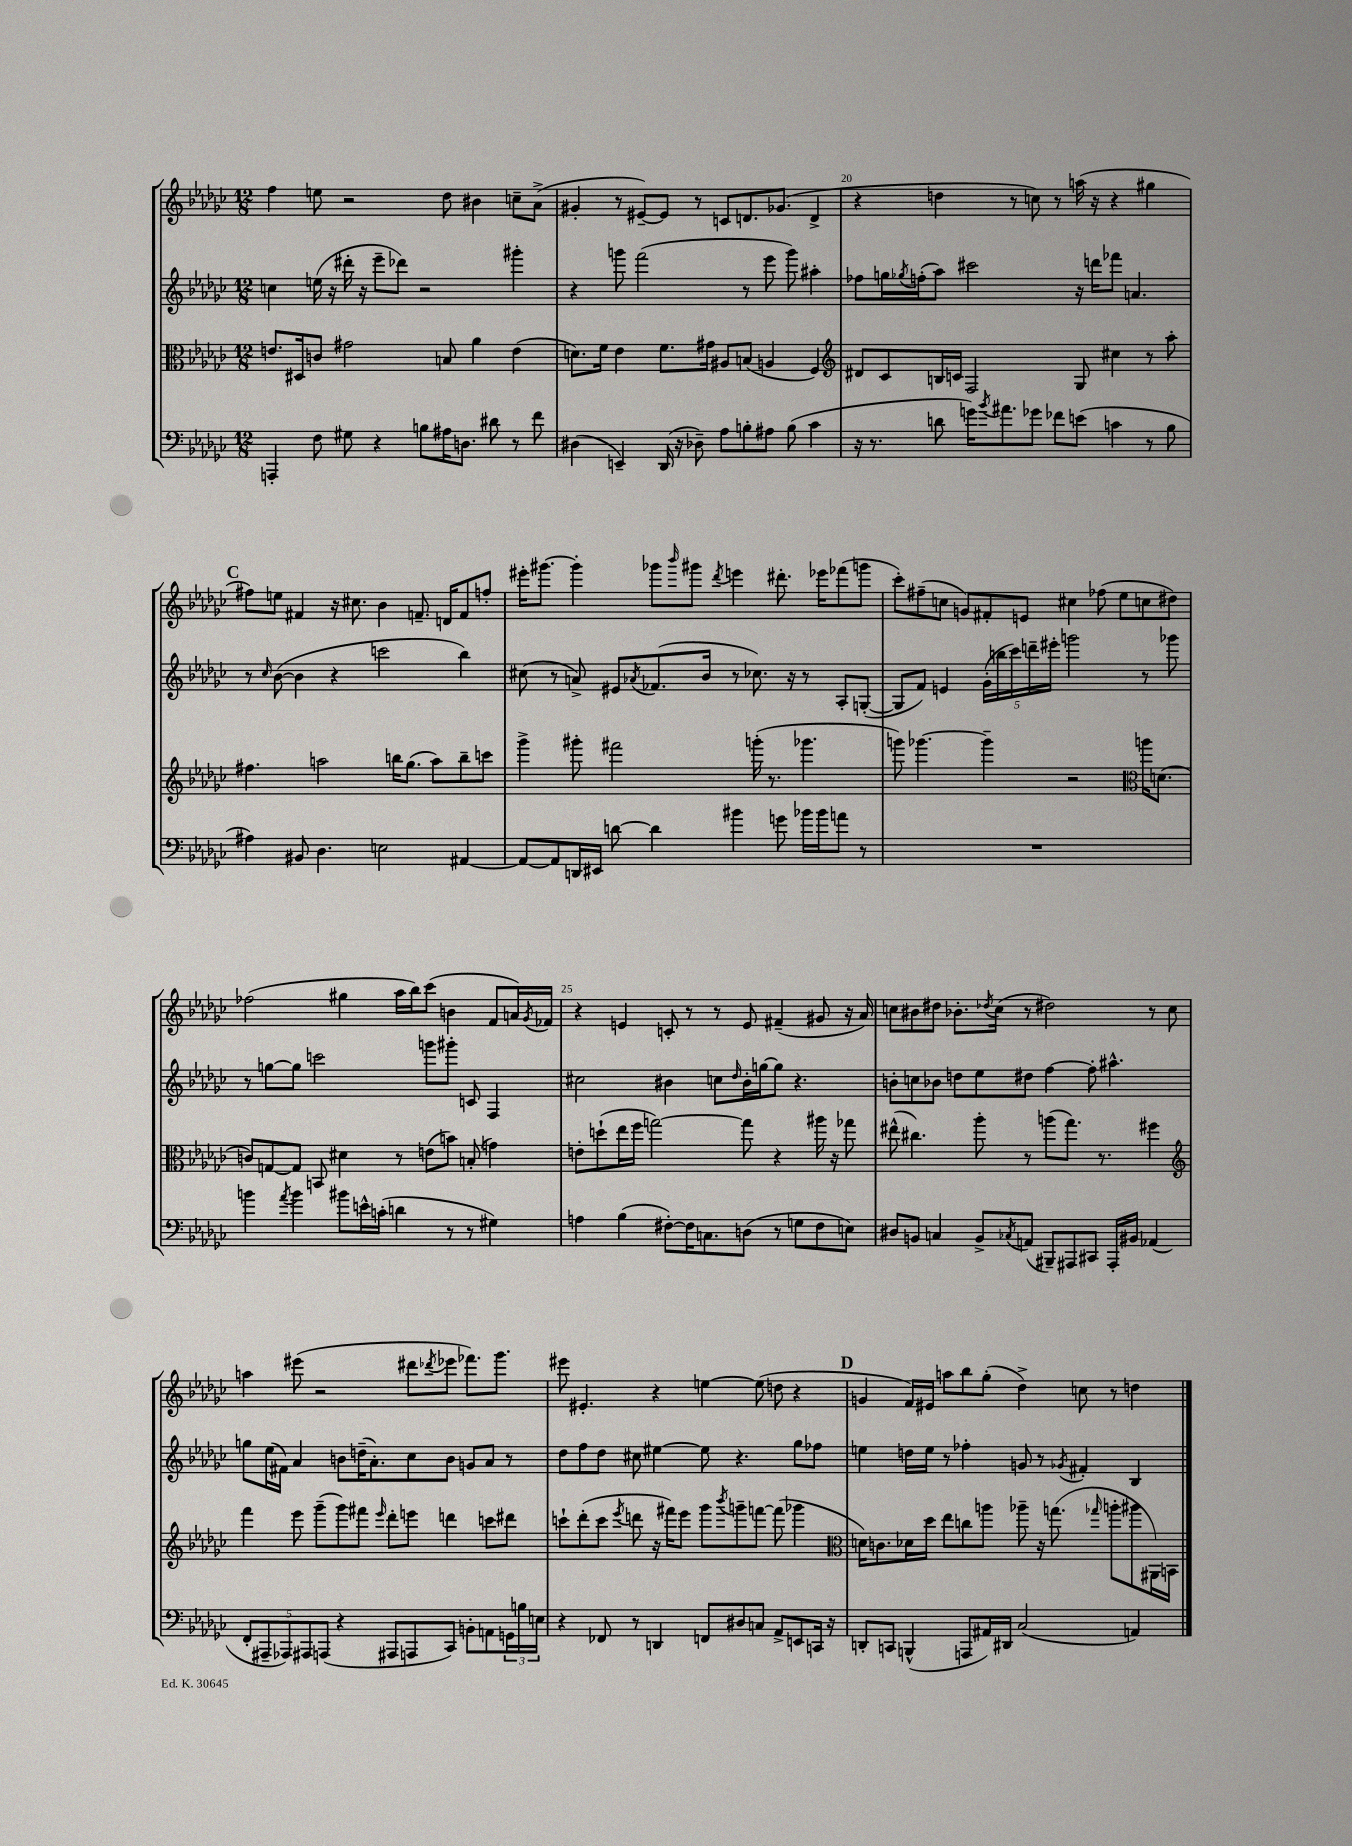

**kern	**kern	**kern	**kern
*staff4	*staff3	*staff2	*staff1
*clefF4	*clefC3	*clefG2	*clefG2
*k[b-e-a-d-g-c-]	*k[b-e-a-d-g-c-]	*k[b-e-a-d-g-c-]	*k[b-e-a-d-g-c-]
*M12/8	*M12/8	*M12/8	*M12/8
4AAA'	8.e	4cc	4ff
.	16D#	.	.
8F	8c	(16ee	8ee
.	.	16r	.
8G#	2g#	16ddd#'	2r
.	.	16r	.
4r	.	8eee-~	.
.	.	8ddd-)	.
8B	.	2r	.
16A#	8B	.	8dd-
8.D	.	.	.
.	4a-	.	4b#
8d#	.	.	.
8r	(4e	4ggg#'	8cc~
8f	.	.	(8a-^
=	=	=	=
(4D#	8.d)	4r	4g#'
.	16f	.	.
4EE~)	4e-	8ggg	8r
.	.	(2fff	[8e#~)
(16DD-	8.f	.	8e#]
16r	.	.	.
8D-~)	.	.	8r
.	16g#	.	.
8A-	8A#	.	8c
8B'	(8B	8r	8.d
8A#	4A	8eee-	.
.	.	.	(8.g-
(8B	.	8ggg)	.
4c-	4F)	4aa#'	4d^
=	=	=	=
*	*clefG2	*	*
16r	8d#	8ff-	4r
8.r	.	.	.
.	8c-	16gg	.
.	.	8qgg-	.
.	.	(16ff'	.
8d	16B	8aa-)	4dd
.	16c	.	.
16g)	2F	2ccc#	.
8qb-	.	.	.
8.a#	.	.	.
.	.	.	8r
8g-	.	.	8cc)
8f-	.	.	8r
(8e	8G-	16r	(16aa
.	.	16ddd	16r
4c	4cc#	8fff-	4r
.	.	4.a	.
8r	8r	.	4gg#
8B-	8aa-'	.	.
=	=	=	=
4A#)	4.ff#	8r	8ff#)
.	.	16qqcc-	.
.	.	([8b-	8ee
8BB#	.	4b-]	4f#
4.D-	2aa	.	.
.	.	4r	16r
.	.	.	8.cc#
2E	.	2ccc	4b-
.	16bb	.	.
.	(8.gg-	.	.
.	.	.	8.f~
.	8aa)	.	.
.	.	.	16d
[4AA#	8bb~	4bb-)	8f
.	8ccc	.	8ff'
=	=	=	=
8AA#_	4ggg-^	(8cc#	16eee#'
.	.	.	[8.ggg#
8AA#]	.	8r	.
16DD	8ggg#'	8a^)	4ggg#']
16EE#	.	.	.
[8d	2fff#	8e#	.
.	.	8qa-	.
4d]	.	(8.f-	8ggg-
.	.	.	16qqbbb-
.	.	.	8ggg#
.	.	16b-	.
.	.	.	8qddd-
4b#	.	8r	4eee
.	(16ggg'	8.cc-)	.
.	8.r	.	.
8g	.	.	8.ddd#'
.	.	16r	.
16b-	4.ggg-	8r	.
16b-	.	.	16eee-
8a	.	8A-'	(8fff-
8r	.	([8G'	8ggg
=	=	=	=
1.r	8ggg)	8G]	8ccc-')
.	[4.ggg-	8f)	(8ff#~
.	.	4e	8cc
.	.	.	8g)
.	4ggg-~]	(20g-'	8f#'
.	.	20bb	.
.	.	20ccc-)	.
.	.	.	8e
.	.	20ddd~	.
.	.	20eee#'	.
.	2r	2ggg	4cc#
.	.	.	(8ff-
.	.	.	8ee-
*	*clefC3	*	*
.	16aa	8r	8cc
.	(8.d	.	.
.	.	8ggg-	8dd#)
=	=	=	=
4b	8c)	8r	(2ff-
.	[8G	[8gg	.
8qa-	.	.	.
4b	8G]	8gg]	.
.	8BB	2ccc	.
8b#	4d#	.	4gg#
16e^^	.	.	.
(16c'	.	.	.
4d	8r	.	16aa-
.	.	.	16bb-)
.	(8e	8ggg	(8ccc-
8r	8b)	8ggg#'	4b
8r	(8B'	8c	.
4G#)	4g)	4F	8f
.	.	.	16a)
.	.	.	8qg-
.	.	.	16f-
=	=	=	=
4A	8e'	2cc#	4r
.	(8dd`	.	.
(4B-	16ee-	.	4e
.	16ff	.	.
.	[2gg)	.	.
[8F#')	.	4b#	8c'
16F#]	.	.	8r
8.C	.	.	.
.	.	8cc	8r
.	.	16qqdd-	.
(8D	8gg]	16b#'	8e
.	.	[16gg	.
8r	4r	8gg]	(4f#~
8G	.	4.r	.
8F#	16aa#	.	8g#
.	16r	.	.
8E)	8gg-	.	16r
.	.	.	16a-)
=	=	=	=
8D#	(8ee#^^	8b'	8cc
8BB	4.cc#)	8cc	8b#
4C	.	8b-	8dd#
.	.	8dd	8.b-'
8BB^	8aa-'	8ee-	.
.	.	.	8qdd-
.	.	.	(16cc
8qC-	.	.	.
(8AA	8r	8dd#	8r
8BBB#~)	(8aa	[4ff	2dd#)
8AAA#	8.gg-)	.	.
8CC#	.	8ff']	.
.	8.r	.	.
16AAA#'	.	4.aa#^^	.
16BB#	.	.	.
(4AA-	4ff#	.	8r
.	.	.	8cc
=	=	=	=
*	*clefG2	*	*
10FF'	4fff	8gg	4aa
10AAA#~	.	.	.
.	.	(16ee-	.
.	.	16f#)	.
10AAA-)	.	.	.
.	8eee-	4a-	(8eee#
10AAA#	.	.	.
.	(8ggg-~	.	2r
(10AAA	.	.	.
4r	8ggg-)	8b	.
.	8fff#	(16dd~	.
.	.	8.a-')	.
.	16qqeee-	.	.
8AAA#	8ddd-'	.	.
8AAA	8eee	8cc-	8ddd#
.	.	.	8qddd-
8CC-)	4ddd	8b	8eee-
8BB'	.	8g	8.fff-)
8AA	8ccc	8a-	.
.	.	.	8.ggg-
24GG	8ddd#	8r	.
24B	.	.	.
24E	.	.	.
=	=	=	=
4r	8ccc`	8dd-	8eee#
.	(8ddd-'	8ff	4.e#'
8FF-	8ccc	8dd-	.
.	8qeee-	.	.
8r	8ddd	8cc#	.
4DD	16r	[4ee#	4r
.	16fff#)	.	.
.	8eee-	.	.
8FF	8ggg-	8ee#]	[4ee
.	8qbbb-	.	.
8D#	8ggg~	4.r	.
8C	[8fff	.	(8ee]
8AA-^	(8fff]	.	8dd
8EE	4ggg-	8gg-	4r
16CC	.	8ff-	.
16r	.	.	.
=	=	=	=
*	*clefC3	*	*
8DD'	16d)	4ee	4g
.	8.c	.	.
8CC	.	.	.
(4BBB^^	16d-	16dd	16f)
.	16dd-	16ee	16e#
.	8ee-	8r	8aa
8AAA	8cc	4ff-'	8bb-
16AA#)	8aa	.	(8gg-'
16DD#	.	.	.
(2C-	8aa-~	8g	4dd-^)
.	16r	8r	.
.	(8.gg	.	.
.	.	8qg-	.
.	.	4f#'	8cc
.	16qqgg-	.	.
.	8aa'	.	8r
4AA)	8aa#	4B-	4dd
.	16AA#)	.	.
.	16BB	.	.
==	==	==	==
*-	*-	*-	*-
